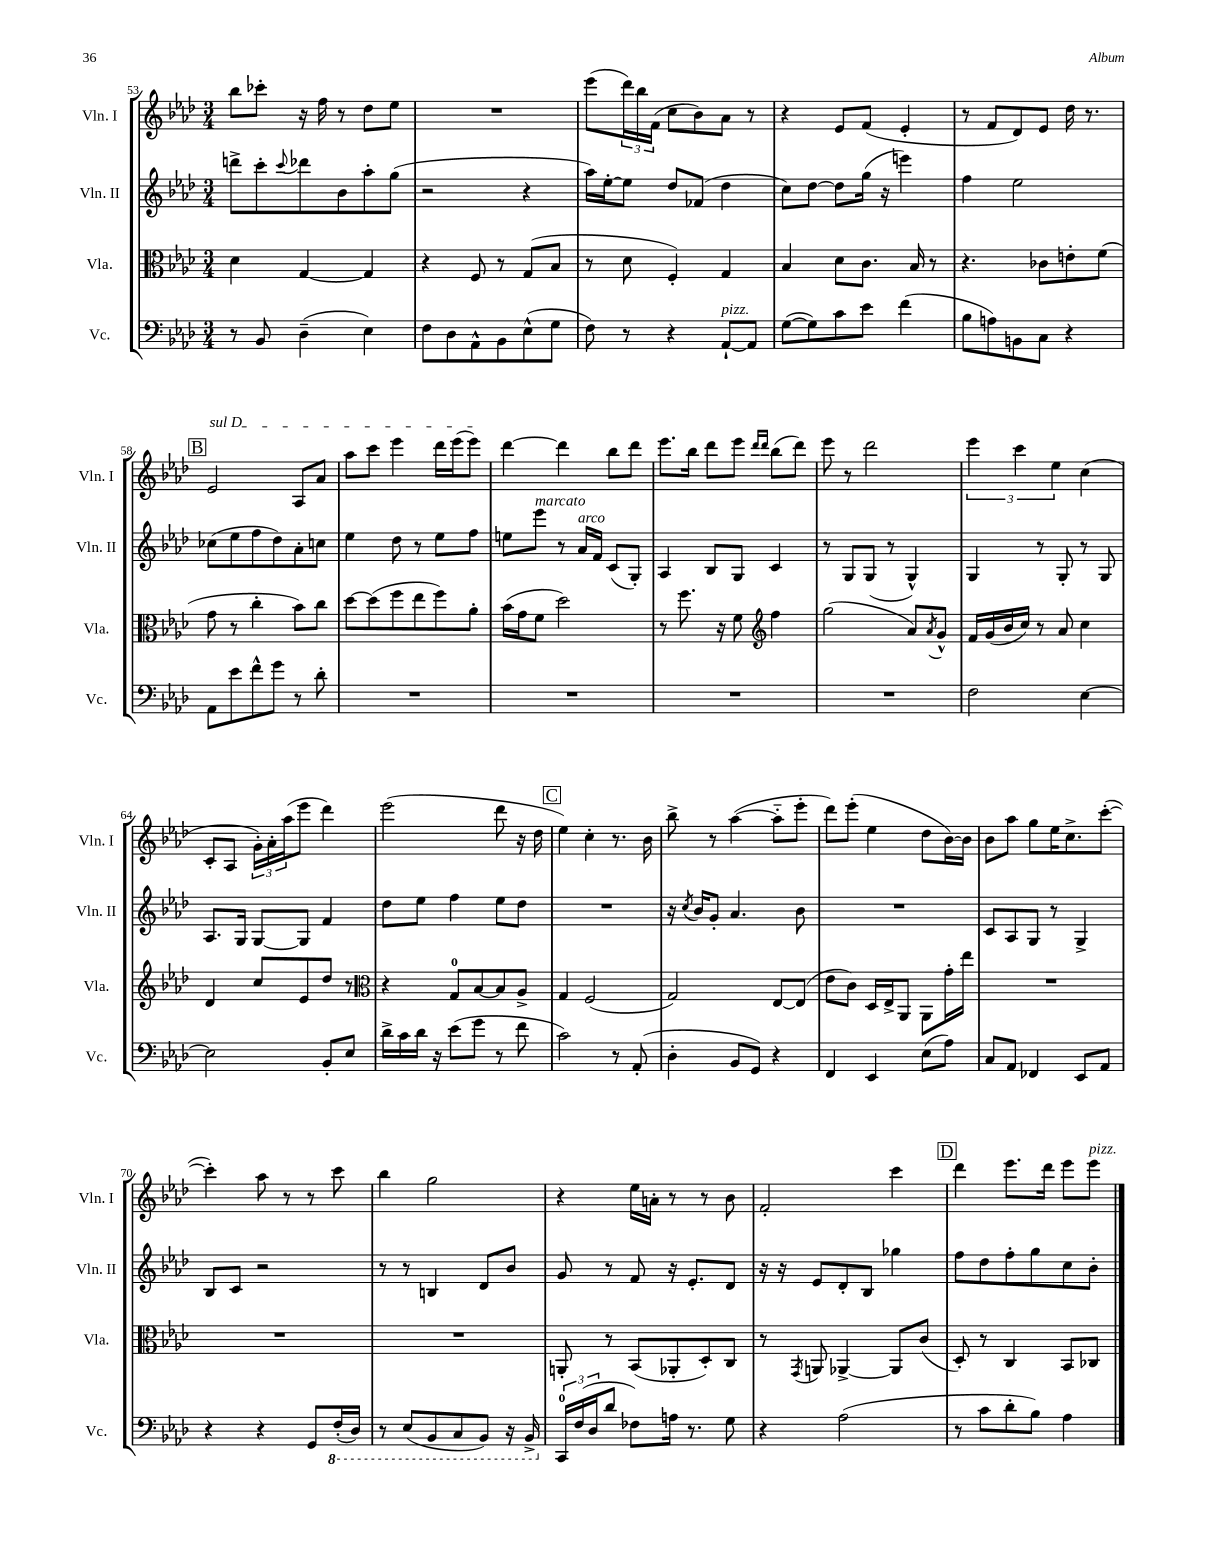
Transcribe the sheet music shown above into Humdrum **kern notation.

**kern	**kern	**kern	**kern
*staff4	*staff3	*staff2	*staff1
*clefF4	*clefC3	*clefG2	*clefG2
*k[b-e-a-d-]	*k[b-e-a-d-]	*k[b-e-a-d-]	*k[b-e-a-d-]
*M3/4	*M3/4	*M3/4	*M3/4
8r	4d-\	8ddd^\L	8bb-\L
8BB-/	.	8ccc'\	8ccc-'\J
.	.	8qqccc/	.
(4D-~\	[4G/	8ddd-\	16r
.	.	.	16ff\
.	.	8b-\	8r
4E-\)	4G/]	8aa-'\	8dd-\L
.	.	(8gg\J	8ee-\J
=	=	=	=
8F\L	4r	2r	2.r
8D-\	.	.	.
8AA-^^\	8F/	.	.
8BB-\	8r	.	.
(8E-^^\	(8G/L	4r	.
8G\J	8B-/J	.	.
=	=	=	=
8F\)	8r	16aa-\LL)	(8eee-\L
.	.	[16ee-'\J	.
8r	8d-\	8ee-\]J	24ddd-\L)
.	.	.	24bb-\
.	.	.	(24f\JJ
4r	4F'/)	8dd-/L	8cc\L
.	.	(8f-/J	8b-\)
[8AA-`/L	4G/	4dd-\	8a-\J
8AA-/]J	.	.	8r
=	=	=	=
([8G\L	4B-/	8cc\L)	4r
8G\])	.	[8dd-\J	.
8c\	8d-\L	8dd-\]L	8e-/L
8e-\J	8.c\J	(16gg\Jk	(8f/J
.	.	16r	.
(4f\	.	4eee\)	4e-'/
.	16B-/	.	.
.	8r	.	.
=	=	=	=
8B-\L	4.r	4ff\	8r
8A\)	.	.	8f/L
8BB\	.	2ee-\	8d-/)
8C\J	8c-\L	.	8e-/J
4r	8e'\	.	16dd-\
.	.	.	8.r
.	(8f\J	.	.
=	=	=	=
8AA-\L	8g\	(8cc-\L	2e-/
8e-\	8r	8ee-\	.
8f^^\	4cc'\	8ff\	.
8g\J	.	8dd-\)	.
8r	8b-\L)	8a-'\	8A-/L
8d-'\	8cc\J	8cc\J	8a-/J
=	=	=	=
2.r	[8dd-\L	4ee-\	8aa-\L
.	(8dd-\]	.	8ccc\J
.	8ff\	8dd-\	4eee-\
.	8ee-\	8r	.
.	8ff\)	8ee-\L	16ddd-\LL
.	.	.	(16eee-\J
.	8a-'\J	8ff\J	8eee-\J)
=	=	=	=
2.r	(16b-\LL	8ee\L	[4ddd-\
.	16g\J	.	.
.	8f\J	8eee-\J	.
.	2dd-\)	8r	4ddd-\]
.	.	16a-/LL	.
.	.	16f/JJ	.
.	.	(8c/L	8bb-\L
.	.	8G'/J)	8ddd-\J
=	=	=	=
2.r	8r	4A-/	8.eee-\L
.	8.ff\	.	.
.	.	.	16bb-\Jk
.	.	8B-/L	8ddd-\L
.	16r	.	.
.	8f\	8G/J	8eee-\J
*	*clefG2	*	*
.	.	.	16qqddd-/LL
.	.	.	16qqddd-/JJ
.	4ff\	4c/	(8bb-\L
.	.	.	8ddd-\J)
=	=	=	=
2.r	(2gg\	8r	8eee-\
.	.	8G/L	8r
.	.	(8G/J	2ddd-\
.	.	8r	.
.	8a-/L)	4G^^/)	.
.	8qa-/	.	.
.	8g^^/J	.	.
=	=	=	=
2F\	16f/LL	4G/	6eee-\
.	(16g/	.	.
.	16b-/	.	.
.	.	.	6ccc\
.	16cc/JJ)	.	.
.	8r	8r	.
.	.	.	6ee-\
.	8a-/	8G'/	.
[4E-\	4cc\	8r	(4cc\
.	.	8G/	.
=	=	=	=
2E-\]	4d-/	8.A-/L	8c'/L
.	.	.	8A-/J
.	.	16G/Jk	.
.	8cc/L	[8G/L	24g'\LL)
.	.	.	24a-'\
.	.	.	(24aa-\J
.	8e-/	8G/]J	8eee-\J
8BB-'/L	8dd-/J	4f/	4ddd-\)
8E-/J	8r	.	.
=	=	=	=
*	*clefC3	*	*
16d-^\LL	4r	8dd-\L	(2eee-\
16c\	.	.	.
16d-\JJ	.	8ee-\J	.
16r	.	.	.
(8e-\L	8G/L	4ff\	.
8g\J	[8B-/	.	.
8r	8B-/]	8ee-\L	8ddd-\
8f\	8A-^/J	8dd-\J	16r
.	.	.	16dd-\
=	=	=	=
2c\)	4G/	2.r	4ee-\)
.	(2F/	.	4cc'\
8r	.	.	8.r
(8AA-'/	.	.	.
.	.	.	16b-\
=	=	=	=
4D-'\	2G/)	16r	8bb-^\
.	.	8qcc/	.
.	.	16b-/LK	.
.	.	8g'/J	8r
8BB-/L	.	4.a-/	([4aa-\
8GG/J)	.	.	.
4r	[8E-/L	.	8aa-'~\]L
.	(8E-/]J	8b-\	8eee-'\J
=	=	=	=
4FF/	8e-\L	2.r	8ddd-\L)
.	8c\J)	.	(8eee-'\J
4EE-/	16D-/LL	.	4ee-\
.	16E-^/J	.	.
.	8AA-/J	.	.
(8E-\L	8AA-\L	.	8dd-\L
8A-\J)	16g'\L	.	[16b-\L)
.	16ee-\JJ	.	16b-\]JJ
=	=	=	=
8C/L	2.r	8c/L	8b-\L
8AA-/J	.	8A-/	8aa-\J
4FF-/	.	8G/J	8gg\L
.	.	8r	16ee-\K
.	.	.	8.cc^\
8EE-/L	.	4G^/	.
8AA-/J	.	.	([8ccc'\J
=	=	=	=
4r	2.r	8B-/L	4ccc'\])
.	.	8c/J	.
4r	.	2r	8aa-\
.	.	.	8r
8GG/L	.	.	8r
(16FF'/L	.	.	8ccc\
16DD-/JJ)	.	.	.
=	=	=	=
8r	2.r	8r	4bb-\
(8EE-/L	.	8r	.
8BBB-/	.	4B/	2gg\
8CC/	.	.	.
8BBB-/J)	.	8d-/L	.
16r	.	8b-/J	.
16BBB-^/	.	.	.
=	=	=	=
24CC/LL	8AA'/	8g/	4r
(24F/	.	.	.
24D-/J	.	.	.
8d-/J	8r	8r	.
8F-\L)	(8BB-/L	8f/	16ee-\LL
.	.	.	16a'\JJ
16A\Jk	8AA-'/	16r	8r
8.r	.	8.e-'/L	.
.	8D-'/)	.	8r
8G\	8C/J	8d-/J	8b-\
=	=	=	=
4r	8r	16r	2f'/
.	.	16r	.
.	8qGG/	.	.
.	8AA/	8e-/L	.
(2A-\	[4AA-^/	8d-'/	.
.	.	8B-/J	.
.	8AA-/]L	4gg-\	4ccc\
.	(8c/J	.	.
=	=	=	=
8r	8D-'/)	8ff\L	4ddd-\
8c\L	8r	8dd-\	.
8d-'\	4C/	8ff'\	8.eee-\L
8B-\J)	.	8gg\	.
.	.	.	16ddd-\Jk
4A-\	8BB-/L	8cc\	8eee-\L
.	8C-/J	8b-'\J	8eee-\J
==	==	==	==
*-	*-	*-	*-
